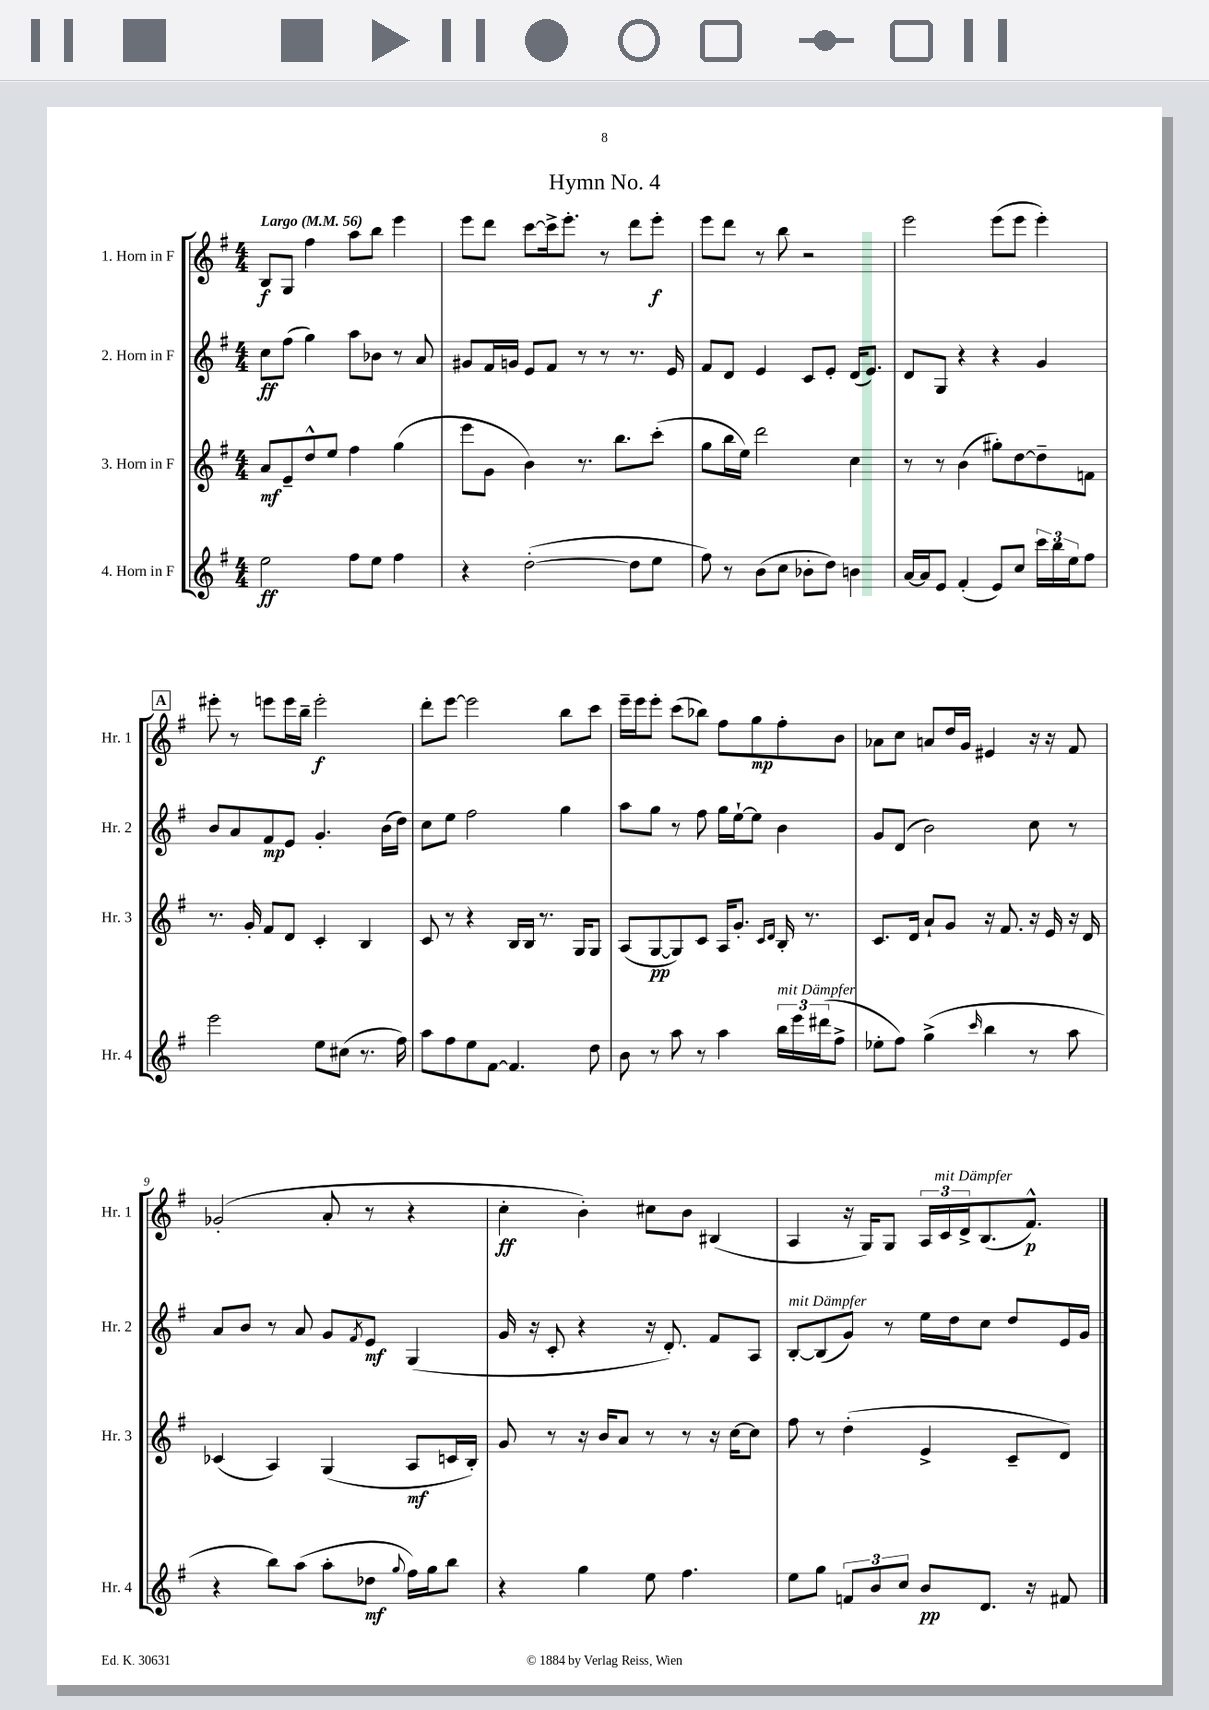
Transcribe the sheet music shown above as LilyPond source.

\header { title = "Hymn No. 4" }
<<
\new StaffGroup <<
\new Staff = "s0" \with { instrumentName = "1. Horn in F" shortInstrumentName = "Hr. 1" } {
    \clef treble \key g \major \numericTimeSignature \time 4/4 \tempo "Largo" 4 = 56
    b8\f g8 fis''4 a''8 b''8 e'''4 |
    e'''8 d'''8 c'''8~ c'''16-> e'''8.-. r8 d'''8 e'''8-.\f |
    e'''8 d'''8 r8 b''8 r2 |
    e'''2 e'''8( e'''8 e'''4-.) |
    \mark \markup { \box "A" } eis'''8-. r8 e'''8 e'''16 b''16-- e'''2-.\f |
    d'''8-. e'''8~ e'''2 b''8 c'''8 |
    e'''16-- e'''16 e'''8-. c'''8( bes''8) fis''8 g''8\mp fis''8-. b'8 |
    aes'8 c''8 a'8 d''16 g'16 eis'4 r16 r16 fis'8 |
    ges'2-.( a'8-. r8 r4 |
    c''4-.\ff b'4-.) cis''8 b'8 bis4( |
    a4 r16 g16) g8 \tuplet 3/2 { a16 c'16^\markup { \italic "mit Dämpfer" } d'16-> } b8.( fis'8.-^\p) \bar "|." |
}
\new Staff = "s1" \with { instrumentName = "2. Horn in F" shortInstrumentName = "Hr. 2" } {
    \clef treble \key g \major \numericTimeSignature \time 4/4
    c''8\ff fis''8( g''4) a''8 bes'8 r8 a'8 |
    gis'8 fis'16 g'16 e'8 fis'8 r8 r8 r8. e'16 |
    fis'8 d'8 e'4 c'8 e'8-. d'16( e'8.) |
    d'8 g8 r4 r4 g'4 |
    \mark \markup { \box "A" } b'8 a'8 fis'8\mp e'8 g'4.-. b'16( d''16) |
    c''8 e''8 fis''2 g''4 |
    a''8 g''8 r8 fis''8 g''16 e''16~-! e''8 b'4 |
    g'8 d'8( b'2) c''8 r8 |
    a'8 b'8 r8 a'8 g'8 \acciaccatura { fis'8 } e'8\mf g4( |
    g'16 r16 c'8-. r4 r16 d'8.-.) fis'8 a8 |
    b8~-.^\markup { \italic "mit Dämpfer" } b8( g'8) r8 e''16 d''16 c''8 d''8 e'16 g'16 \bar "|." |
}
\new Staff = "s2" \with { instrumentName = "3. Horn in F" shortInstrumentName = "Hr. 3" } {
    \clef treble \key g \major \numericTimeSignature \time 4/4
    a'8\mf e'8-- d''8-^ e''8 fis''4 g''4( |
    e'''8 g'8 b'4) r8. b''8. c'''8-.( |
    g''8 b''16 e''16) d'''2 c''4 |
    r8 r8 b'4( gis''8-.) d''8~ d''8-- f'8 |
    \mark \markup { \box "A" } r8. g'16-. fis'8 d'8 c'4-. b4 |
    c'8 r8 r4 b16 b16 r8. g16 g8 |
    a8( g8~\pp g8) c'8 a16 g'8.-. \grace { c'16 d'16 } b16-. r8. |
    c'8. d'16 a'8-! g'8 r16 fis'8. r16 e'16 r16 d'16 |
    ces'4( a4) g4( a8\mf c'16 b16-.) |
    g'8 r8 r16 b'16 a'8 r8 r8 r16 c''16~ c''8 |
    fis''8 r8 d''4-.( e'4-> c'8-- d'8) \bar "|." |
}
\new Staff = "s3" \with { instrumentName = "4. Horn in F" shortInstrumentName = "Hr. 4" } {
    \clef treble \key g \major \numericTimeSignature \time 4/4
    e''2\ff fis''8 e''8 fis''4 |
    r4 d''2~-.( d''8 e''8 |
    fis''8) r8 b'8( c''8 bes'8-. d''8) b'4 |
    a'16~ a'16 e'8 fis'4-.( e'8) c''8 \tuplet 3/2 { c'''16 b''16 e''16 } fis''8 |
    \mark \markup { \box "A" } e'''2 e''8 cis''8( r8. fis''16) |
    a''8 fis''8 e''8 fis'8~ fis'4. d''8 |
    b'8 r8 a''8 r8 a''4 \tuplet 3/2 { b''16^\markup { \italic "mit Dämpfer" } e'''16 dis'''16( } fis''8-> |
    ees''8-. fis''8) g''4->( \grace { c'''16 } b''4 r8 a''8 |
    r4 b''8) a''8( a''8-. des''8\mf \appoggiatura { g''8 } fis''16) g''16 b''8 |
    r4 g''4 e''8 fis''4. |
    e''8 g''8 \tuplet 3/2 { f'8 b'8 c''8 } b'8\pp d'8. r16 fis'8 \bar "|." |
}
>>
>>
